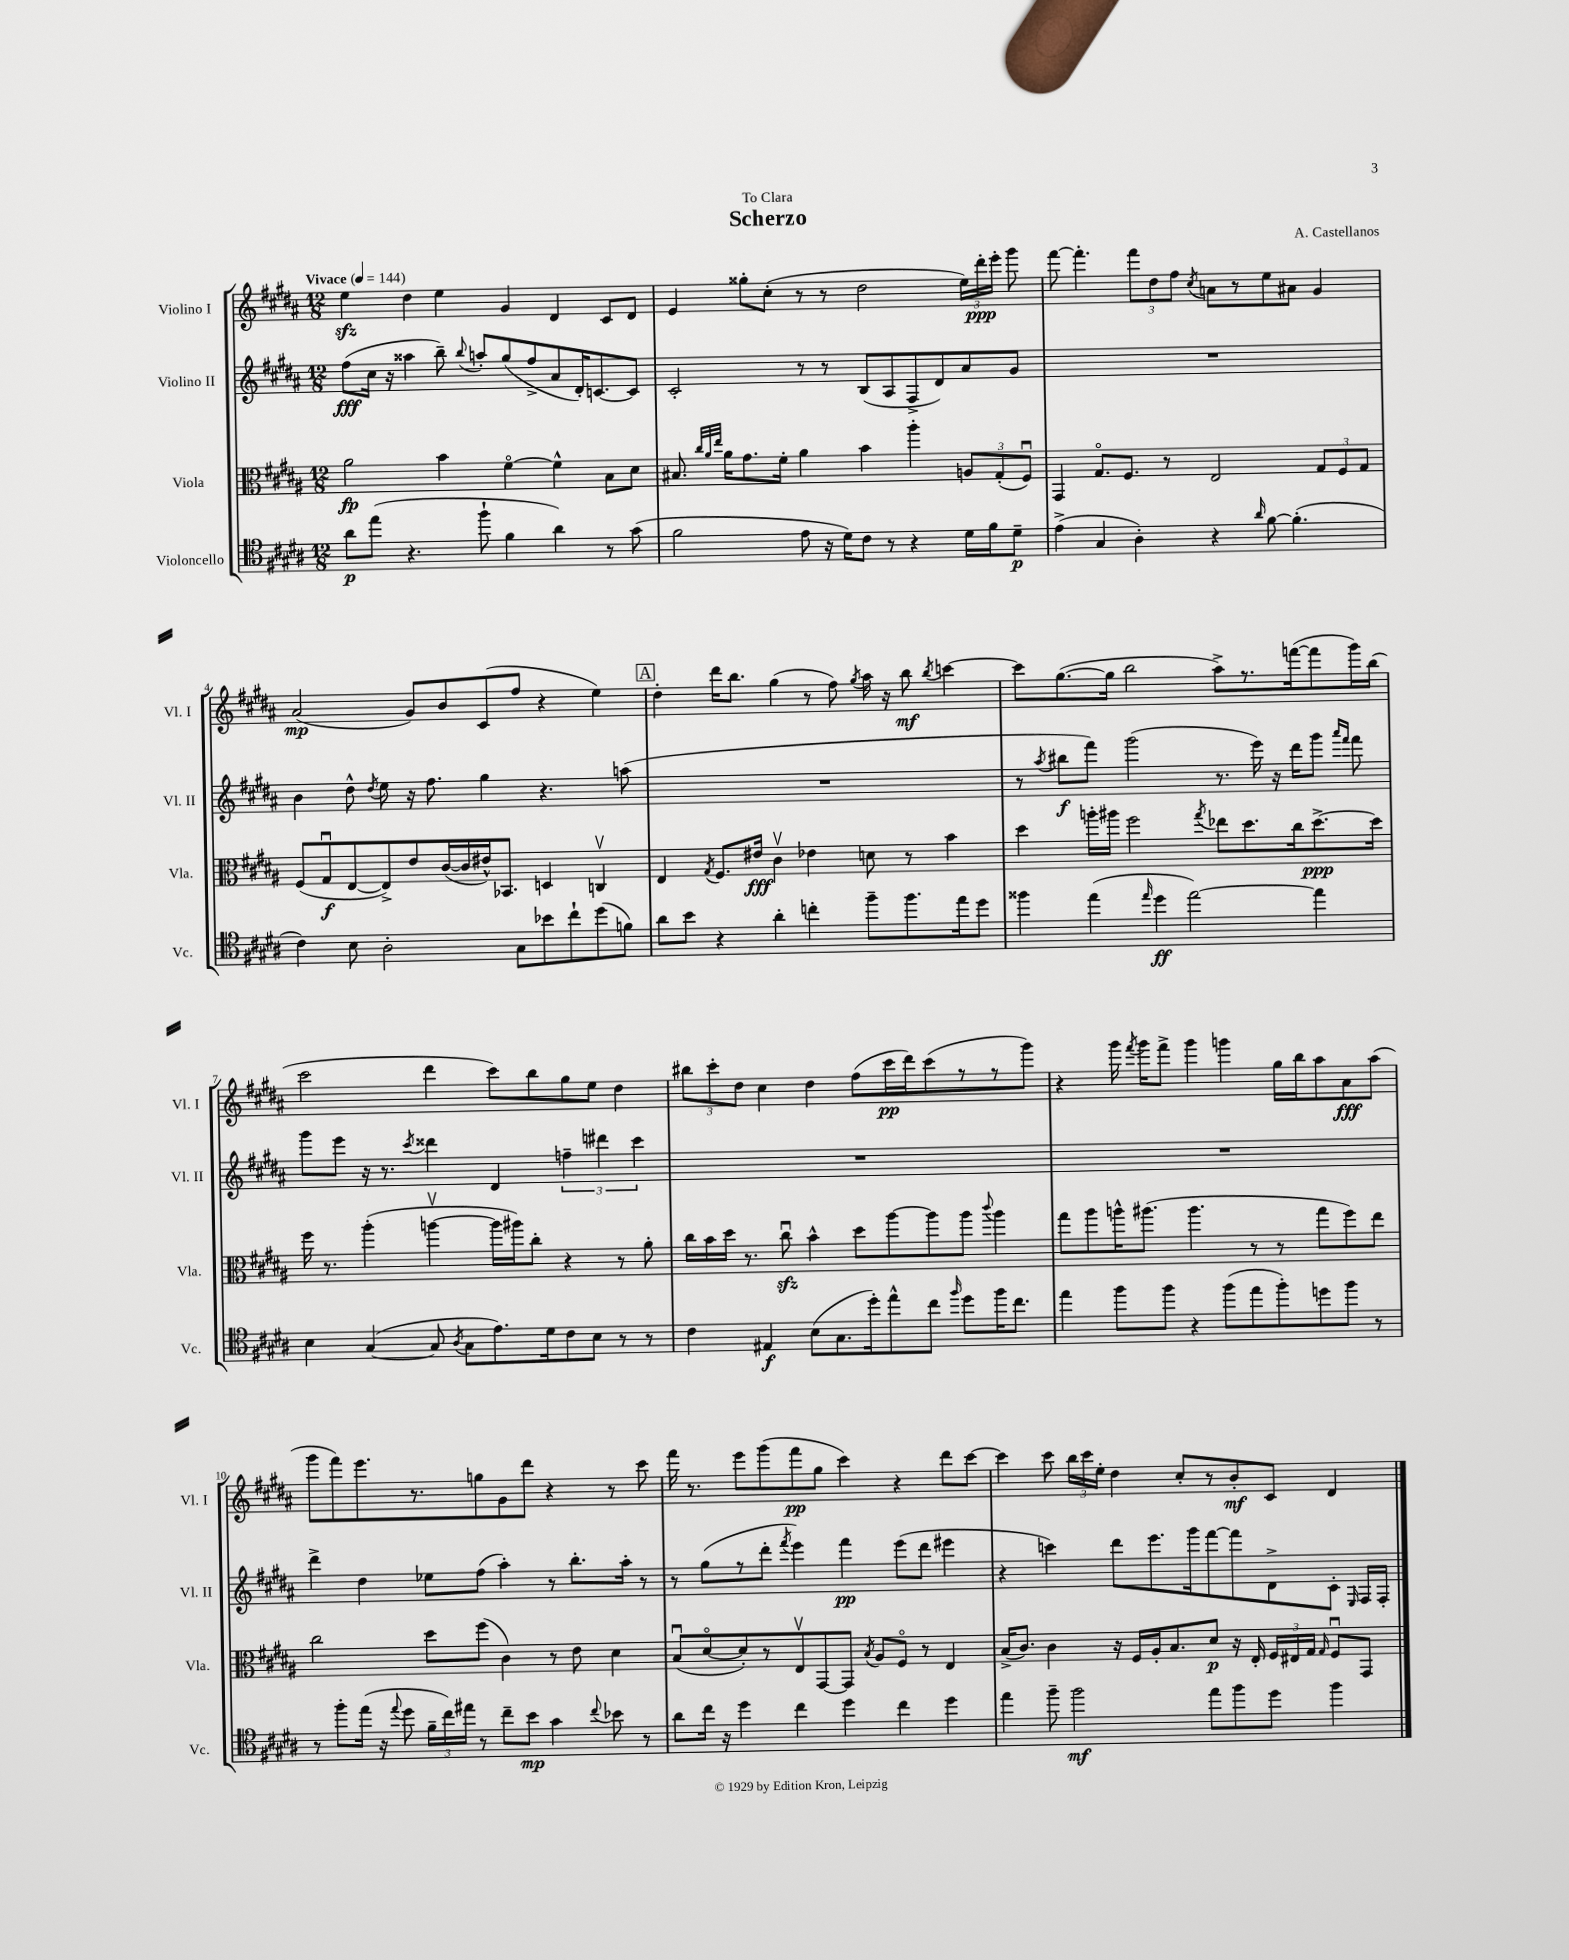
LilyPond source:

\header { title = "Scherzo" composer = "A. Castellanos" dedication = "To Clara" }
<<
\new StaffGroup <<
\new Staff = "s0" \with { instrumentName = "Violino I" shortInstrumentName = "Vl. I" } {
    \clef treble \key b \major \numericTimeSignature \time 12/8 \tempo "Vivace" 4 = 144
    \autoBeamOff e''4\sfz dis''4 e''4 gis'4 dis'4 cis'8[ dis'8] |
    e'4 gisis''8[-. cis''8]-.( r8 r8 dis''2 \tuplet 3/2 { e''16[) dis'''16-.\ppp e'''16]-. } gis'''8 |
    fis'''8~ fis'''4.-. \tuplet 3/2 { fis'''8[ dis''8 fis''8] } \acciaccatura { cis''8 } a'8[ r8 e''8 ais'8] gis'4 |
    ais'2\mp( gis'8[) b'8 cis'8( fis''8] r4 e''4) |
    \mark \markup { \box "A" } dis''4-. dis'''16[ b''8.] gis''4( r8 fis''8) \acciaccatura { gis''8 } ais''16 r16 b''8\mf \acciaccatura { b''8 } c'''4~ |
    c'''8[ gis''8.~( gis''16] b''2 ais''8[->) r8. f'''16~( f'''8 gis'''16) b''16]( |
    cis'''2 dis'''4 cis'''8[) b''8 gis''8 e''8] dis''4 |
    \tuplet 3/2 { bis''8[ cis'''8-. dis''8] } cis''4 dis''4 fis''8[( cis'''16\pp dis'''16) cis'''8( r8 r8 gis'''8]) |
    r4 gis'''16 \acciaccatura { fis'''8 } gis'''16[ fis'''8]-> gis'''4 g'''4 gis''16[ b''16 ais''8 ais'8\fff ais''8]( |
    gis'''8[ fis'''8) e'''8. r8. g''8 gis'8 dis'''8] r4 r8 cis'''8 |
    fis'''16 r8. e'''8[ gis'''8( fis'''8\pp gis''8] cis'''4) r4 dis'''8[ cis'''8]~ |
    cis'''4 cis'''8 \tuplet 3/2 { b''16[ cis'''16 e''16]-. } dis''4 cis''8[-. r8 b'8-.\mf cis'8] dis'4 \bar "|." |
}
\new Staff = "s1" \with { instrumentName = "Violino II" shortInstrumentName = "Vl. II" } {
    \clef treble \key b \major \numericTimeSignature \time 12/8
    \autoBeamOff fis''8[\fff( cis''16] r16 aisis''4 b''8--) \appoggiatura { b''8 } a''8[-. gis''8( fis''8-> ais'8 dis'16-.) c'8.~ c'8] |
    cis'2-. r8 r8 b8[( ais8 fis8-> dis'8) ais'8 gis'8] |
    R1. |
    b'4 dis''8-^ \acciaccatura { dis''8 } e''8 r16 fis''8. gis''4 r4. a''8( |
    \mark \markup { \box "A" } R1. |
    r8 \acciaccatura { ais''8 } bis''8[\f fis'''8]) gis'''2( r8. e'''16) r16 dis'''16[ gis'''8] \grace { ais'''16[ fis'''16] } fis'''8 |
    gis'''8[ e'''8] r16 r8. \acciaccatura { cis'''8 } disis'''4 dis'4 \tuplet 3/2 { f''4-- dis'''4 cis'''4 } |
    R1. |
    R1. |
    dis'''4-> dis''4 ees''8[ fis''8]( ais''4-.) r8 b''8.[-. ais''16]-. r8 |
    r8 gis''8[( r8 dis'''8]-. \acciaccatura { fis'''8 } e'''4) fis'''4\pp e'''8[( dis'''8] eis'''4 |
    r4 c'''4) dis'''8[ e'''8. gis'''16 fis'''8~ fis'''8 dis'8-> cis'8]-. \grace { e16 } fis16[ fis16]-. \bar "|." |
}
\new Staff = "s2" \with { instrumentName = "Viola" shortInstrumentName = "Vla." } {
    \clef alto \key b \major \numericTimeSignature \time 12/8
    \autoBeamOff ais'2\fp b'4 fis'4~\flageolet fis'4-^ b8[ dis'8] |
    bis8. \grace { cis''32[ ais'32 e''32] } ais'16[ gis'8. fis'16]-. ais'4 b'4 ais''4-. \tuplet 3/2 { a8[ gis8-.( fis8]\downbow) } |
    gis,4 gis8.[\flageolet fis8.] r8 e2 \tuplet 3/2 { gis8[ fis8 gis8] } |
    fis8[( gis8\downbow\f e8~ e8->) e'8 cis'16~( cis'16 eis'16-^) bes,8.] d4 c4\upbow |
    \mark \markup { \box "A" } e4 \acciaccatura { gis8 } fis8.[ eis'16]\fff cis'4\upbow ees'4 d'8 r8 b'4 |
    dis''4 a''16[-. ais''16] fis''2 \acciaccatura { gis''8 } ees''8[ dis''8. cis''16 dis''8.~->\ppp dis''16] |
    fis''16 r8. ais''4-.( a''4~\upbow a''16[ ais''16) cis''8]-. r4 r8 ais'8-. |
    cis''16[ b'16 dis''16] r8. cis''8\downbow\sfz b'4-^ dis''8[ ais''8~ ais''8 ais''8] \appoggiatura { cis'''8 } ais''4 |
    gis''8[ ais''8 a''16-^ ais''8.]( ais''4. r8 r8 gis''8[ fis''8) e''8] |
    cis''2 dis''8[ fis''8]( cis'4) r8 e'8 dis'4 |
    b8[\downbow( dis'8~\flageolet dis'8-.) r8 e8\upbow gis,8~ gis,8] \acciaccatura { b8 } ais8[ fis8]\flageolet r8 e4 |
    b16[->( cis'8.]) cis'4 r16 fis16[ ais16-. b8. dis'8]\p r16 e16-. \tuplet 3/2 { fis16[ eis16 gis16] } \grace { gis16 } fis8[\downbow gis,8] \bar "|." |
}
\new Staff = "s3" \with { instrumentName = "Violoncello" shortInstrumentName = "Vc." } {
    \clef tenor \key b \major \numericTimeSignature \time 12/8
    \autoBeamOff ais'8[\p e''8]( r4. fis''8-! fis'4 ais'4) r8 gis'8( |
    fis'2 e'8 r16 dis'16[) cis'8] r8 r4 dis'16[ fis'16 dis'8]--\p |
    e'4->( gis4 ais4-.) r4 \grace { ais'16 } fis'8~ fis'4.-.( |
    cis'4) b8 ais2-. gis8[ bes'8 cis''8-! dis''8( f'8]) |
    \mark \markup { \box "A" } ais'8[ b'8] r4 ais'4-. c''4-. fis''8[-- fis''8. e''16 dis''8] |
    fisis''4 e''4( \grace { e''16 } dis''4\ff e''2~) e''4 |
    b4 gis4~( gis8 \acciaccatura { ais8 } gis8[ e'8.) dis'16 cis'8 b8] r8 r8 |
    cis'4 eis4\f b8[( gis8. dis''16-.) e''8-^ cis''8] \grace { fis''16 } dis''8[ fis''16 cis''8.] |
    e''4 fis''8[ fis''8] r4 fis''8[( e''8 fis''8-.) d''8 fis''8] r8 |
    r8 fis''8[-. e''16]( r16 \appoggiatura { e''8 } dis''8 \tuplet 3/2 { fis'16[-- cis''16) eis''16] } r8 cis''8[-- b'8]\mp gis'4 \appoggiatura { cis''8 } bes'8 r8 |
    ais'8[ cis''16] r16 dis''4 cis''4 dis''4 cis''4 dis''4 |
    e''4 fis''8-- fis''2\mf e''8[ fis''8 dis''8] fis''4 \bar "|." |
}
>>
>>
